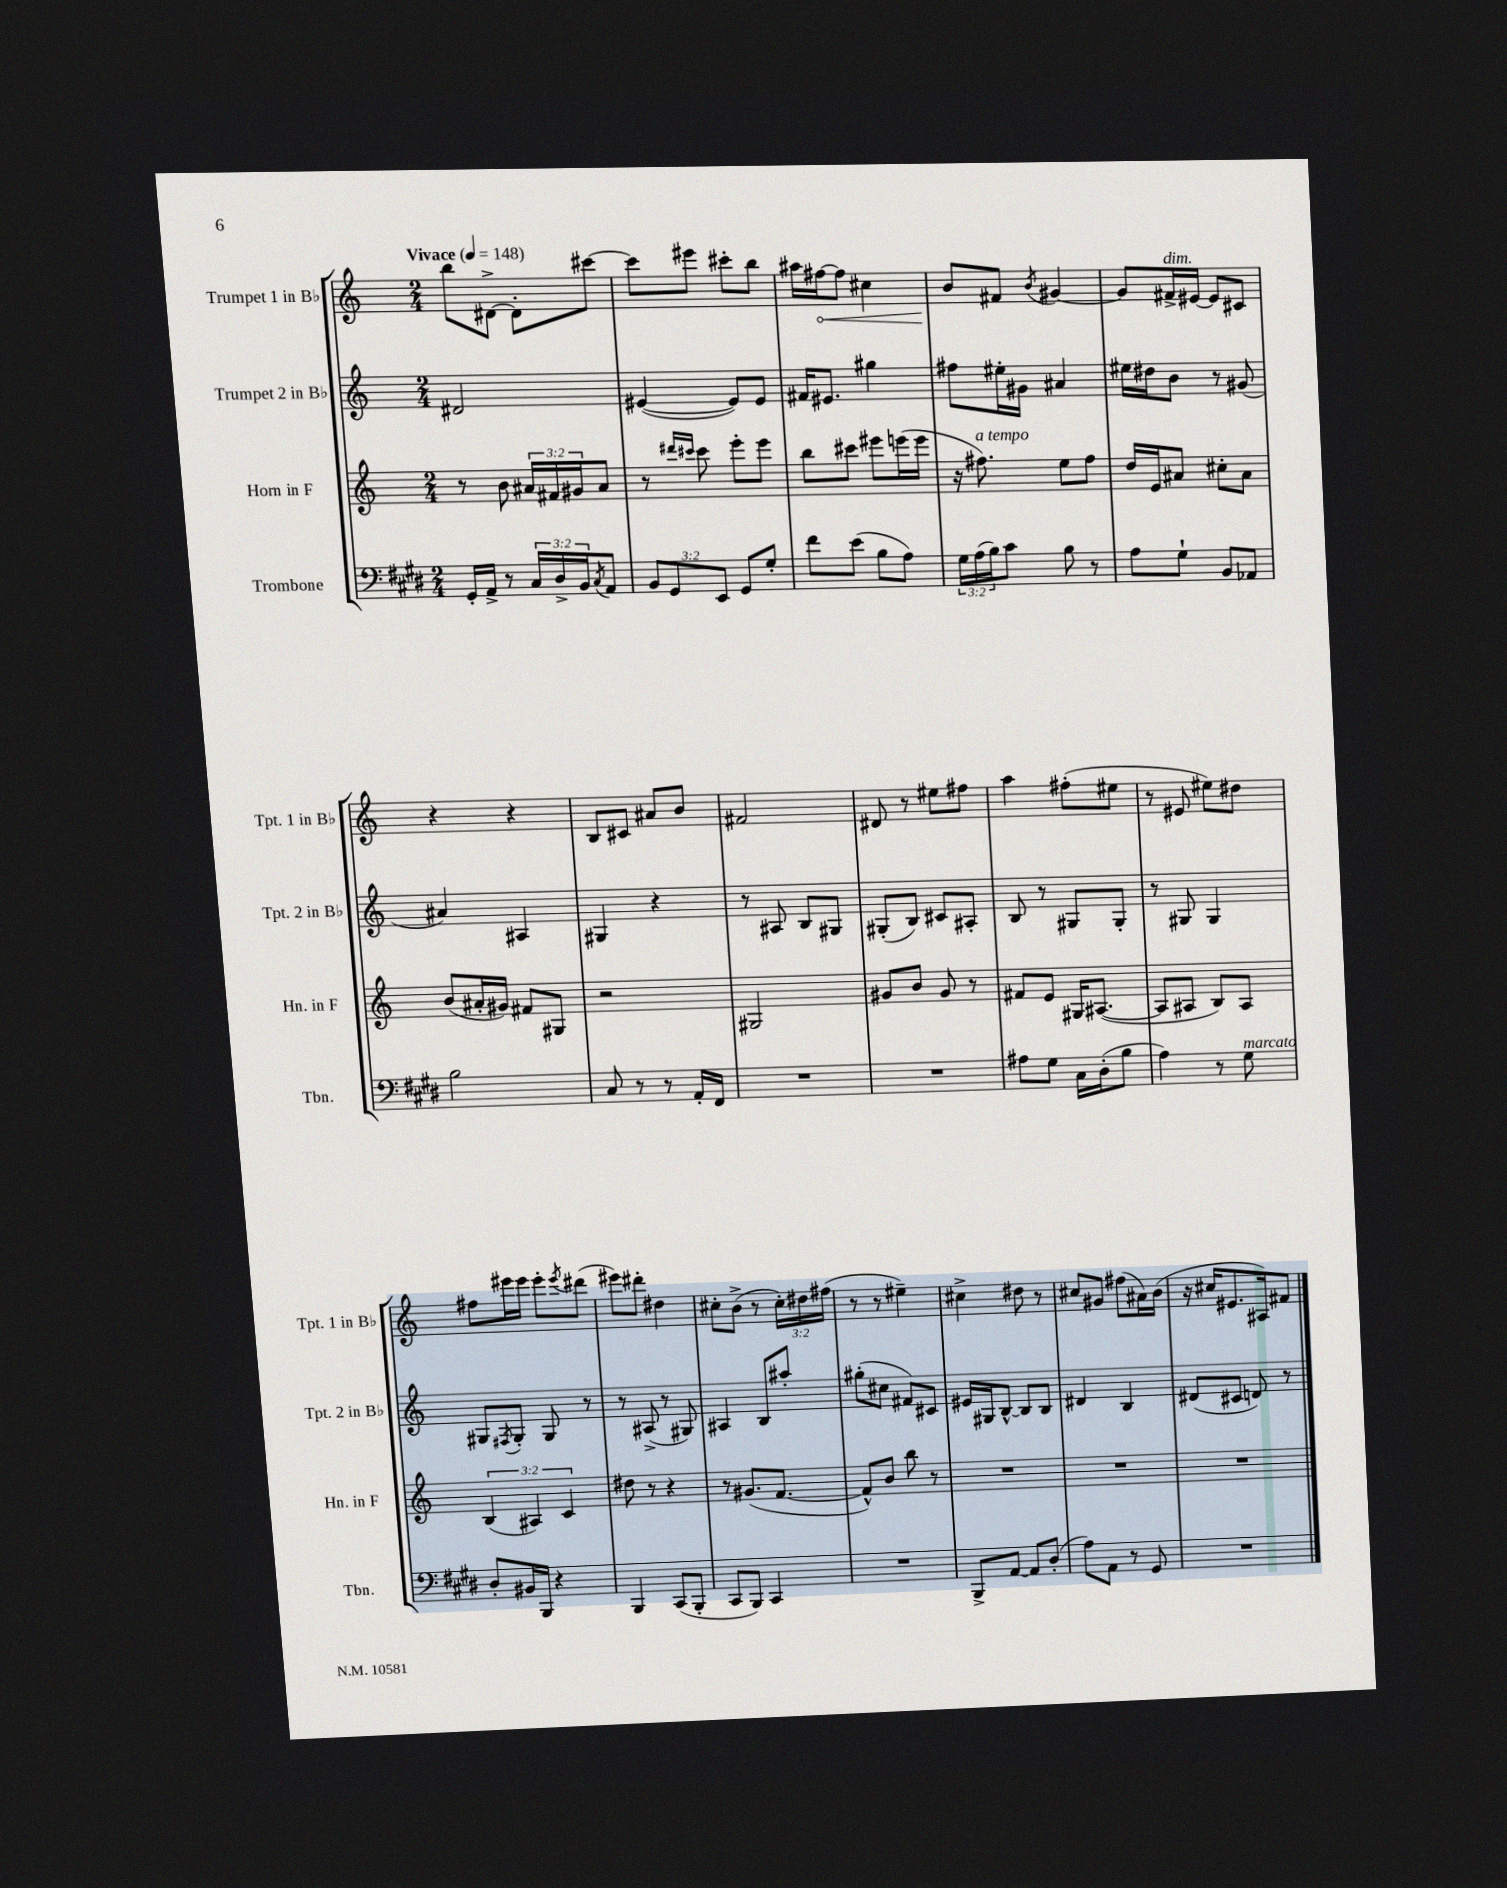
<<
\new StaffGroup <<
\new Staff = "s0" \with { instrumentName = "Trumpet 1 in Bb" shortInstrumentName = "Tpt. 1 in Bb" } {
    \clef treble \key c \major \numericTimeSignature \time 2/4 \override Staff.TupletNumber.text = #tuplet-number::calc-fraction-text \tempo "Vivace" 4 = 148
    b''8 dis'8~-> dis'8-. cis'''8~ |
    cis'''8 eis'''8 cis'''8-. b''8 |
    ais''16 \once \override Hairpin.circled-tip = ##t fis''16~\< fis''8 cis''4 |
    b'8\! fis'8 \acciaccatura { b'8 } gis'4~ |
    gis'8 fis'16->^\markup { \italic "dim." } eis'16~ eis'8 cis'8 |
    r4 r4 |
    b8 cis'8 ais'8 b'8 |
    fis'2 |
    dis'8 r8 eis''8 fis''8 |
    a''4 fis''8-.( eis''8 |
    r8 eis'8 eis''8) dis''8 |
    fis''8 eis'''16 eis'''16 eis'''8-. \acciaccatura { eis'''8 } dis'''8( |
    eis'''8) dis'''8-. dis''4 |
    cis''8-. b'8->( r8 \tuplet 3/2 { cis''16-.) dis''16 fis''16( } |
    r8 r8 eis''4--) |
    cis''4-> dis''8 r8 |
    cis''8 gis'8 fis''8( ais'16) b'16( |
    r16 cis''16 eis'8. ais16) fis'8 \bar "|." |
}
\new Staff = "s1" \with { instrumentName = "Trumpet 2 in Bb" shortInstrumentName = "Tpt. 2 in Bb" } {
    \clef treble \key c \major \numericTimeSignature \time 2/4
    dis'2 |
    eis'4~( eis'8) eis'8 |
    fis'16 eis'8. gis''4 |
    fis''8 eis''16-. gis'16 ais'4 |
    eis''16 dis''16 b'8 r8 gis'8( |
    ais'4) ais4 |
    gis4 r4 |
    r8 ais8 b8 gis8 |
    gis8-.( b8) cis'8 ais8-. |
    b8 r8 gis8 gis8-. |
    r8 gis8 gis4 |
    gis8 \acciaccatura { fis8 } gis8-. gis8 r8 |
    r8 ais8->( r8 gis8) |
    ais4 b8 ais''8-. |
    gis''8-.( cis''8 fis'8) cis'8 |
    eis'16 gis16 b8~-^ b8 b8 |
    dis'4 b4 |
    dis'8( cis'8 d'8) r8 \bar "|." |
}
\new Staff = "s2" \with { instrumentName = "Horn in F" shortInstrumentName = "Hn. in F" } {
    \clef treble \key c \major \numericTimeSignature \time 2/4 \override Staff.TupletNumber.text = #tuplet-number::calc-fraction-text
    r8 b'8 \tuplet 3/2 { ais'16 fis'16 gis'16 } ais'8 |
    r8 \grace { dis'''16 cis'''16 } cis'''8 e'''8-. e'''8 |
    b''8 cis'''8 eis'''8 e'''16( e'''16 |
    r16 fis''8.^\markup { \italic "a tempo" }) e''8 fis''8 |
    d''16 e'16 ais'8 cis''8-. ais'8 |
    b'8( ais'16-. gis'16) fis'8 gis8 |
    r2 |
    gis2 |
    gis'8 b'8 gis'8 r8 |
    fis'8 e'8 gis16 ais8.~( |
    ais8 ais8 b8) ais8 |
    \tuplet 3/2 { b4( ais4) c'4 } |
    dis''8 r8 r4 |
    r8 gis'8.( f'8.~ |
    f'8-^) b'8 b''8 r8 |
    R2 |
    R2 |
    R2 \bar "|." |
}
\new Staff = "s3" \with { instrumentName = "Trombone" shortInstrumentName = "Tbn." } {
    \clef bass \key e \major \numericTimeSignature \time 2/4 \override Staff.TupletNumber.text = #tuplet-number::calc-fraction-text
    gis,16-. a,16-> r8 \tuplet 3/2 { cis16 dis16-> b,16 } \acciaccatura { cis8 } a,8 |
    \tuplet 3/2 { b,8 gis,8 e,8 } gis,8 gis8-. |
    fis'8 e'8( b8 a8) |
    \tuplet 3/2 { gis16 a16( b16) } cis'8 b8 r8 |
    a8 gis8-! b,8 aes,8 |
    b2 |
    cis8 r8 r8 a,16-. fis,16 |
    R2 |
    R2 |
    ais8 gis8 cis16 dis16-.( b8 |
    a4) r8 gis8^\markup { \italic "marcato" } |
    dis8-. bis,16 b,,16 r4 |
    b,,4 cis,8( b,,8-. |
    cis,8 b,,8) cis,4 |
    R2 |
    b,,8-> a,8~ a,8 dis8-.( |
    a8) a,8 r8 gis,8 |
    R2 \bar "|." |
}
>>
>>
\layout { \context { \Score \remove "Bar_number_engraver" } }
